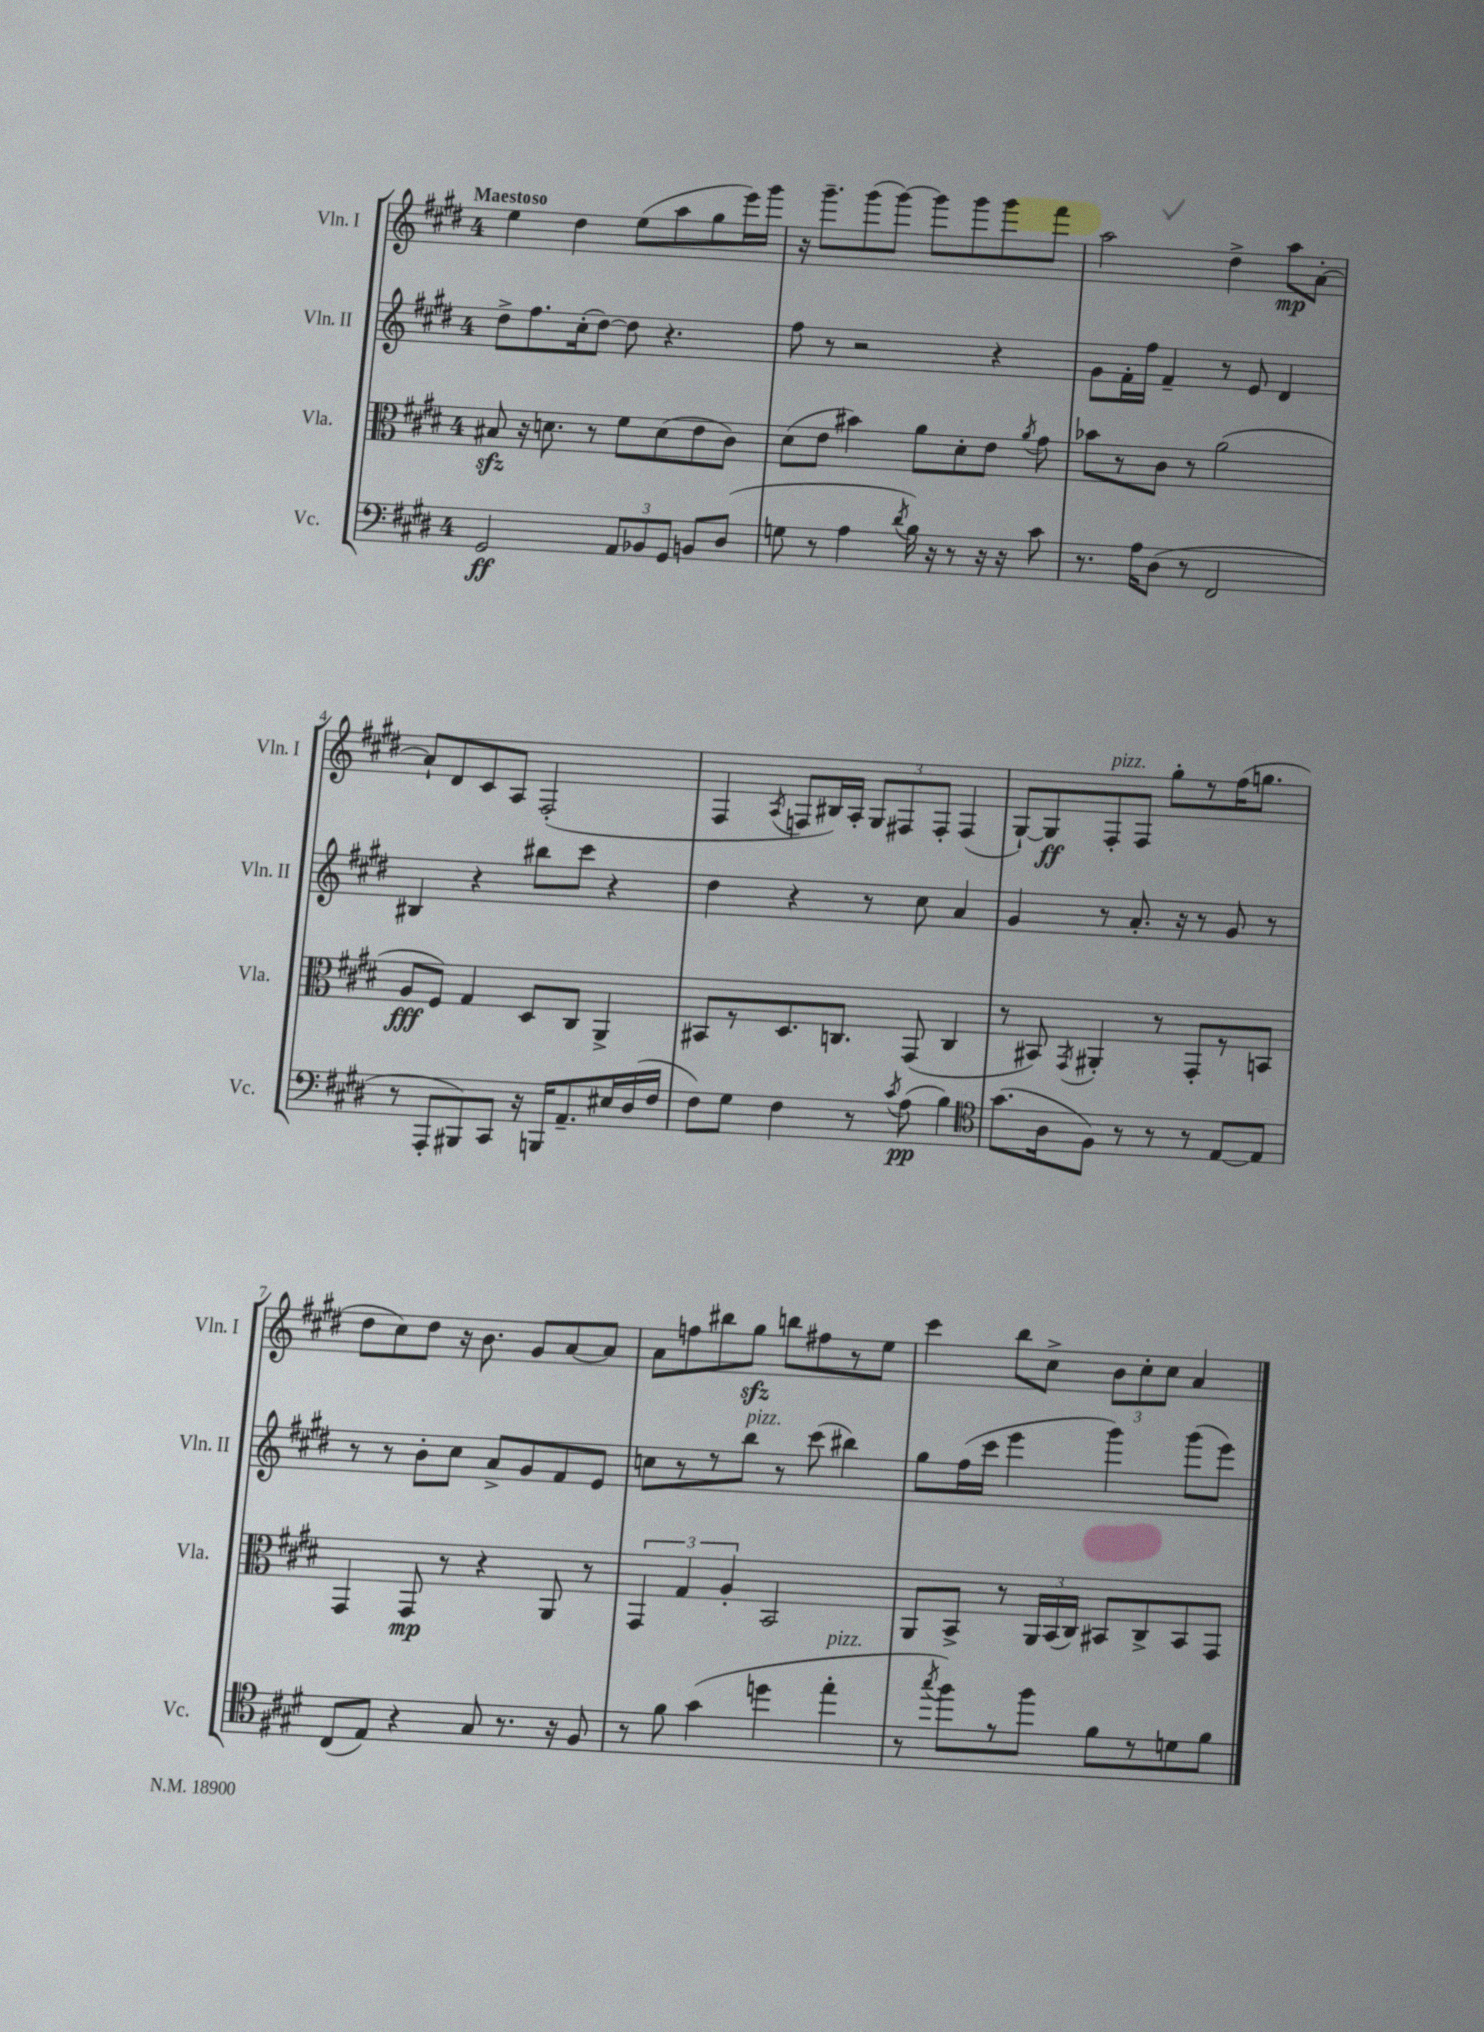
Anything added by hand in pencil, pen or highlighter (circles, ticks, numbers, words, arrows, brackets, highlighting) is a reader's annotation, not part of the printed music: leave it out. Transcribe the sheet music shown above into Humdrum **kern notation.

**kern	**kern	**kern	**kern
*staff4	*staff3	*staff2	*staff1
*clefF4	*clefC3	*clefG2	*clefG2
*k[f#c#g#d#]	*k[f#c#g#d#]	*k[f#c#g#d#]	*k[f#c#g#d#]
*M4/4	*M4/4	*M4/4	*M4/4
2GG#/	8B#/	8dd#^\L	4ee\
.	16r	8.ff#\	.
.	8.d\	.	.
.	.	.	4dd#\
.	.	(16cc#'\k	.
.	8r	[8dd#\J)	.
12AA/L	8f#\L	8dd#\]	(8ee\L
12BB-/	.	.	.
.	(8d\	4.r	8aa\
12GG#/J	.	.	.
8BB/L	8e\	.	8gg#\
(8D#/J	8c#\J)	.	16eee\L)
.	.	.	16ggg#\JJ
=	=	=	=
8G\	(8d#\L	8ff#\	16r
.	.	.	8.ggg#~\L
8r	8e\J	8r	.
4A\	4b#\)	2r	(8ggg#\
.	.	.	[8ggg#\J)
8qd#/	.	.	.
16B\)	8a\L	.	8ggg#\]L
16r	.	.	.
8r	8d#'\	.	8ggg#\
16r	8e\J	4r	8ggg#\
16r	.	.	.
.	8qa/	.	.
8c#\	8g#\	.	8fff#\J
=	=	=	=
8.r	8b-\L	8g#\L	2aa\
.	8r	16f#'\L	.
16A\LK	.	16ff#\JJ	.
(8D#\J	8c#\J	4f#~/	.
8r	8r	.	.
2FF#/	(2a\	8r	4dd#^\
.	.	8e/	.
.	.	4d#/	8aa\L
.	.	.	[8a'\J
=	=	=	=
8r	8A/L	4B#/	8a`/]L
8AAA'/L	8F#/J)	.	8d#/
8BBB#/)	4G#/	4r	8c#/
8CC#/J	.	.	8A/J
16r	8D#/L	8bb#\L	(2F#'/
16BBB/LK	.	.	.
8.AA~/	8C#/J	8ccc#\J	.
.	4AA^/	4r	.
16E#/L	.	.	.
(16D#/	.	.	.
16F#/JJ	.	.	.
=	=	=	=
8F#\L)	8BB#/L	4dd#\	4F#/
8G#\J	8r	.	.
.	.	.	8qA/
4F#\	8.D#/	4r	8F/L
.	.	.	16B#/L)
.	8.C/J	.	16A'/JJ
8r	.	8r	12G#/L
.	.	.	12F#/
8qc#/	.	.	.
(8A\	(8GG#/	8cc#\	.
.	.	.	12F#'/J
4B\)	4C/	4a/	(4F#/
=	=	=	=
*clefC4	*	*	*
(8.g#\L	8r	4g#/	[8G#`/L)
.	8BB#/)	.	8G#/]
16A\k	.	.	.
.	8qGG#/	.	.
8F#\J)	4AA#'/	8r	8F#'/
8r	.	8.a'/	8F#/J
8r	8r	.	8gg#'\L
.	.	16r	.
8r	8GG#'/L	8r	8r
[8E/L	8r	8g#/	(16ff#\K
.	.	.	8.gg\J
8E/]J	8BB/J	8r	.
=	=	=	=
(8C#/L	4GG#/	8r	8dd#\L
8E/J)	.	8r	8cc#\)
4r	8GG#/	8b'\L	8dd#\J
.	8r	8cc#\J	16r
.	.	.	8.b\
8G#/	4r	8a^/L	.
8.r	.	8g#/	8g#/L
.	8AA/	8f#/	[8a/
16r	.	.	.
8F#/	8r	8e/J	8a/]J
=	=	=	=
8r	6GG#/	8cc\L	8a\L
8f#\	.	8r	8ff\
.	6G#/	.	.
(4g#\	.	8r	8bb#\
.	6A'/	.	.
.	.	8bb\J	8gg#\J
4dd\	2BB/	8r	8bb\L
.	.	(8ccc#\	8ff#\
4ee'\	.	4bb#\)	8r
.	.	.	8ee\J
=	=	=	=
8r	8AA/L	8gg#\L	4ccc#\
8qgg#/	.	.	.
8ff#\L)	8BB^/J	(16ff#\L	.
.	.	16ccc#\JJ	.
8r	8r	4eee\	8bb\L
8ff#\J	24AA/LL	.	8cc#^\J
.	(24BB/	.	.
.	24C#/JJ)	.	.
8f#\L	8BB#/L	4ggg#\)	12b\L
.	.	.	12cc#'\
8r	8C#^/	.	.
.	.	.	12cc#\J
8d\	8BB#/	(8ggg#\L	4a/
8f#\J	8GG#/J	8eee\J)	.
==	==	==	==
*-	*-	*-	*-
